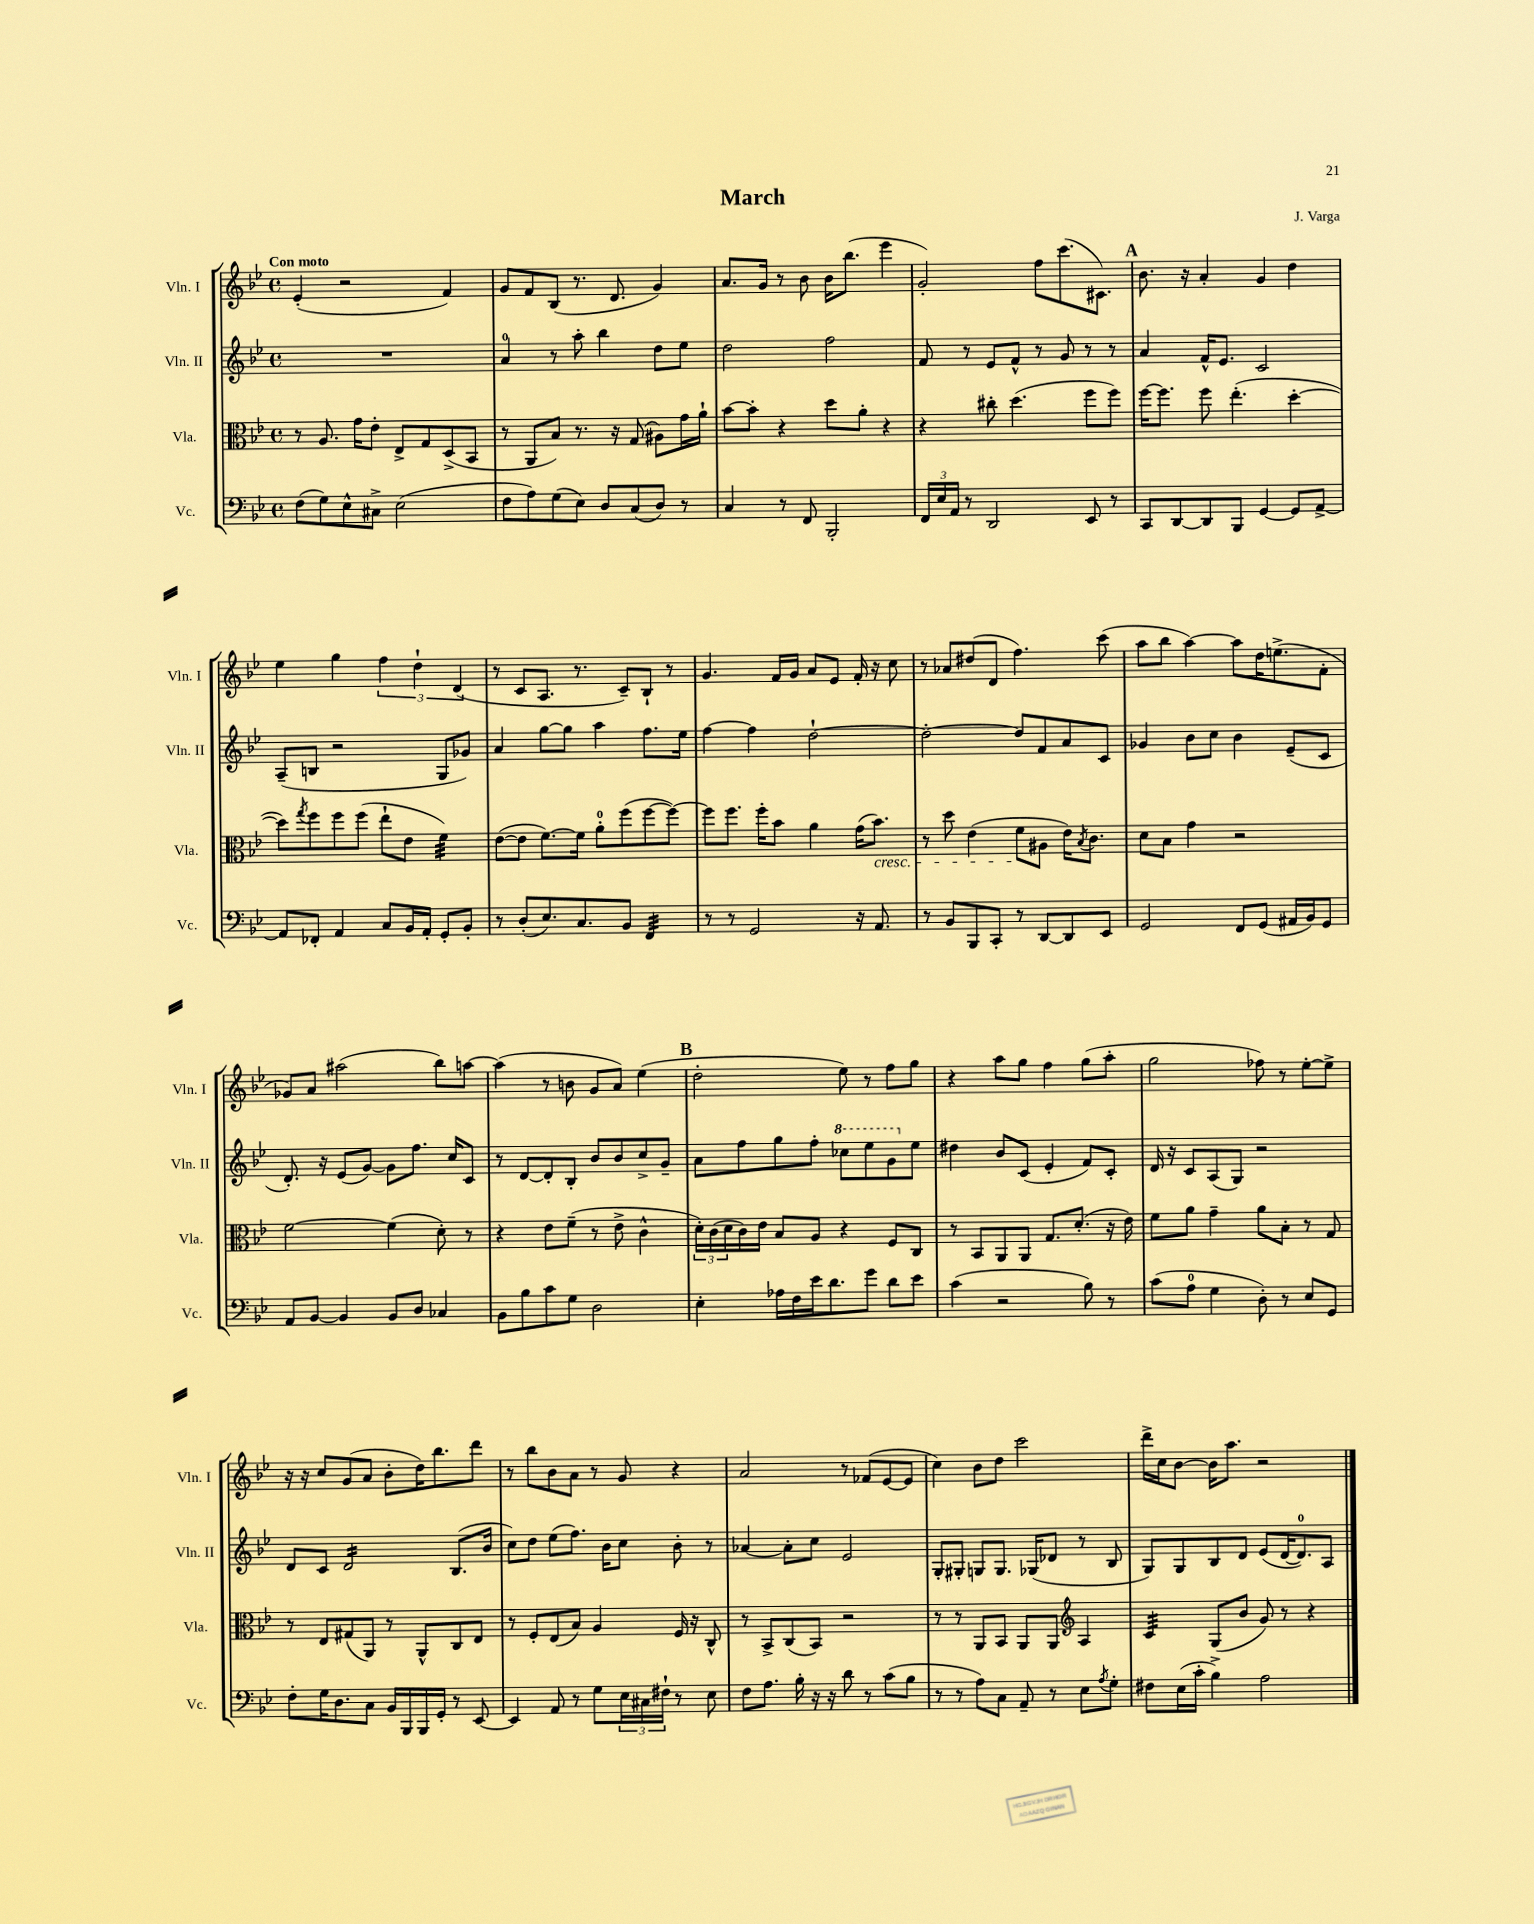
\header { title = "March" composer = "J. Varga" }
<<
\new StaffGroup <<
\new Staff = "s0" \with { instrumentName = "Vln. I" shortInstrumentName = "Vln. I" } {
    \clef treble \key bes \major \defaultTimeSignature \time 4/4 \tempo "Con moto"
    ees'4-.( r2 f'4) |
    g'8 f'8 bes8( r8. d'8. g'4) |
    a'8. g'16 r8 bes'8 bes'16 bes''8.( ees'''4 |
    g'2-.) f''8 c'''8.( cis'8.) |
    \mark \markup { \bold "A" } bes'8. r16 a'4-. g'4 d''4 |
    ees''4 g''4 \tuplet 3/2 { f''4 d''4-! d'4( } |
    r8 c'8 a8. r8. c'8--) bes8-! r8 |
    g'4. f'16 g'16 a'8 ees'8 f'16-. r16 c''8 |
    r8 aes'8 dis''8( d'8 f''4.) c'''8( |
    a''8 bes''8 a''4~) a''8 d''16 e''8.->( f'8-. |
    ges'8) a'8 ais''2( bes''8) a''8~ |
    a''4( r8 b'8 g'8 a'8) ees''4( |
    \mark \markup { \bold "B" } d''2-. ees''8) r8 f''8 g''8 |
    r4 a''8 g''8 f''4 g''8( a''8-. |
    g''2 fes''8) r8 ees''8~-. ees''8-> |
    r16 r16 c''8 g'8( a'8 bes'8-. d''16) bes''8. d'''8 |
    r8 bes''8 bes'8 a'8 r8 g'8 r4 |
    a'2 r8 fes'8( ees'8~ ees'8 |
    c''4) bes'8 d''8 c'''2 |
    d'''16-> c''16 bes'8~ bes'16 a''8. r2 \bar "|." |
}
\new Staff = "s1" \with { instrumentName = "Vln. II" shortInstrumentName = "Vln. II" } {
    \clef treble \key bes \major \defaultTimeSignature \time 4/4
    R1 |
    a'4-0 r8 a''8-. bes''4 d''8 ees''8 |
    d''2 f''2 |
    f'8 r8 ees'8 f'8-^ r8 g'8 r8 r8 |
    \mark \markup { \bold "A" } a'4 f'16-^ ees'8. c'2 |
    a8--( b8 r2 g8 ges'8) |
    a'4 g''8~ g''8 a''4 f''8. ees''16 |
    f''4~ f''4 d''2~-! |
    d''2~-. d''8 f'8 a'8 c'8 |
    ges'4 bes'8 c''8 bes'4 ees'8--( c'8 |
    d'8.-.) r16 ees'8( g'8~) g'8 f''8. c''16 c'8 |
    r8 d'8~ d'8-. bes8-. bes'8 bes'8 c''8-> g'8-- |
    \mark \markup { \bold "B" } a'8 f''8 g''8 f''8-. \ottava #1 ces'''8 ees'''8 g''8 \ottava #0 ees''8 |
    dis''4 bes'8 c'8( ees'4-. f'8) c'8-. |
    d'16 r16 c'8 a8( g8) r2 |
    d'8 c'8 d'2:16 bes8.( bes'16 |
    c''8) d''8 ees''8( f''8.) bes'16 c''8 bes'8-. r8 |
    aes'4~ aes'8-. c''8 ees'2 |
    g8-. gis8-. g8 g8. ges16( des'8 r8 bes8 |
    g8) g8 bes8 d'8 ees'8( d'16~ d'8.-0) a8 \bar "|." |
}
\new Staff = "s2" \with { instrumentName = "Vla." shortInstrumentName = "Vla." } {
    \clef alto \key bes \major \defaultTimeSignature \time 4/4
    r8 a8. g'16 ees'8-. ees8-> g8 d8->( bes,8 |
    r8 a,8 bes8) r8. r16 g8( ais8) g'16 a'16-! |
    bes'8~ bes'8-. r4 d''8 a'8-. r4 |
    r4 cis''8-. d''4.( f''8 f''8) |
    \mark \markup { \bold "A" } f''16~ f''8. f''8 ees''4.-.( d''4~-. |
    d''8) \acciaccatura { g''8 } f''8 f''8 f''8( ees''8-! ees'8 f'4:32) |
    ees'8~( ees'8 f'8.~) f'16 a'8-0-. f''8( f''8~ f''8~) |
    f''8 f''8. f''16-. bes'8 a'4 g'16( bes'8.\cresc) |
    r8 d''8 ees'4( f'8\! ais8 ees'16) \acciaccatura { bes8 } c'8. |
    d'8 bes8 g'4 r2 |
    f'2~ f'4( d'8-.) r8 |
    r4 ees'8 f'8--( r8 ees'8-> c'4-^ |
    \mark \markup { \bold "B" } \tuplet 3/2 { d'16-.) c'16( d'16 } c'16) ees'16 bes8 a8 r4 f8 c8 |
    r8 bes,8 a,8 a,8 g8. d'8.-.( r16 ees'16) |
    f'8 a'8 g'4-- a'8 bes8-. r8 g8 |
    r8 ees8 gis8( a,8) r8 a,8-^ c8 ees8 |
    r8 f8-. ees8( bes8) a4 f16 r16 c8-^ |
    r8 bes,8-> c8( bes,8) r2 |
    r8 r8 a,8 bes,8 a,8 a,8 \clef treble a4 |
    c'4:32 g8( bes'8 g'8) r8 r4 \bar "|." |
}
\new Staff = "s3" \with { instrumentName = "Vc." shortInstrumentName = "Vc." } {
    \clef bass \key bes \major \defaultTimeSignature \time 4/4
    f8( g8) ees8-^ cis8-> ees2( |
    f8 a8) g8( ees8) d8 c8( d8) r8 |
    c4 r8 f,8 bes,,2-. |
    \tuplet 3/2 { f,16 ees16 a,16 } r8 d,2 ees,8 r8 |
    \mark \markup { \bold "A" } c,8 d,8~ d,8 bes,,8 g,4~ g,8 a,8~-> |
    a,8 fes,8-. a,4 c8 bes,16 a,16-. g,8-. bes,8-. |
    r8 d8-.( ees8.) c8. bes,8 f,4:32 |
    r8 r8 g,2 r16 a,8. |
    r8 bes,8 bes,,8 c,8-. r8 d,8~ d,8 ees,8 |
    g,2 f,8 g,8( ais,16 bes,16) g,8 |
    a,8 bes,8~ bes,4 bes,8 d8 ces4 |
    bes,8 bes8 c'8 g8 d2 |
    \mark \markup { \bold "B" } ees4-. aes16 f16 ees'16 d'8. g'8 d'8 ees'8 |
    c'4( r2 bes8) r8 |
    c'8( a8-0 g4 d8-.) r8 ees8 g,8 |
    f8-. g16 d8. c8 bes,16 bes,,16 bes,,16 g,16-. r8 ees,8~ |
    ees,4 a,8 r8 g8 \tuplet 3/2 { ees16 cis16 fis16-! } r8 ees8 |
    f8 a8. bes16-. r16 r16 d'8 r8 c'8( bes8 |
    r8 r8 a8) c8 a,8-- r8 ees8 \acciaccatura { a8 } g8-. |
    fis8 ees16( c'16-. bes4->) a2 \bar "|." |
}
>>
>>
\layout { \context { \Score \remove "Bar_number_engraver" } }
